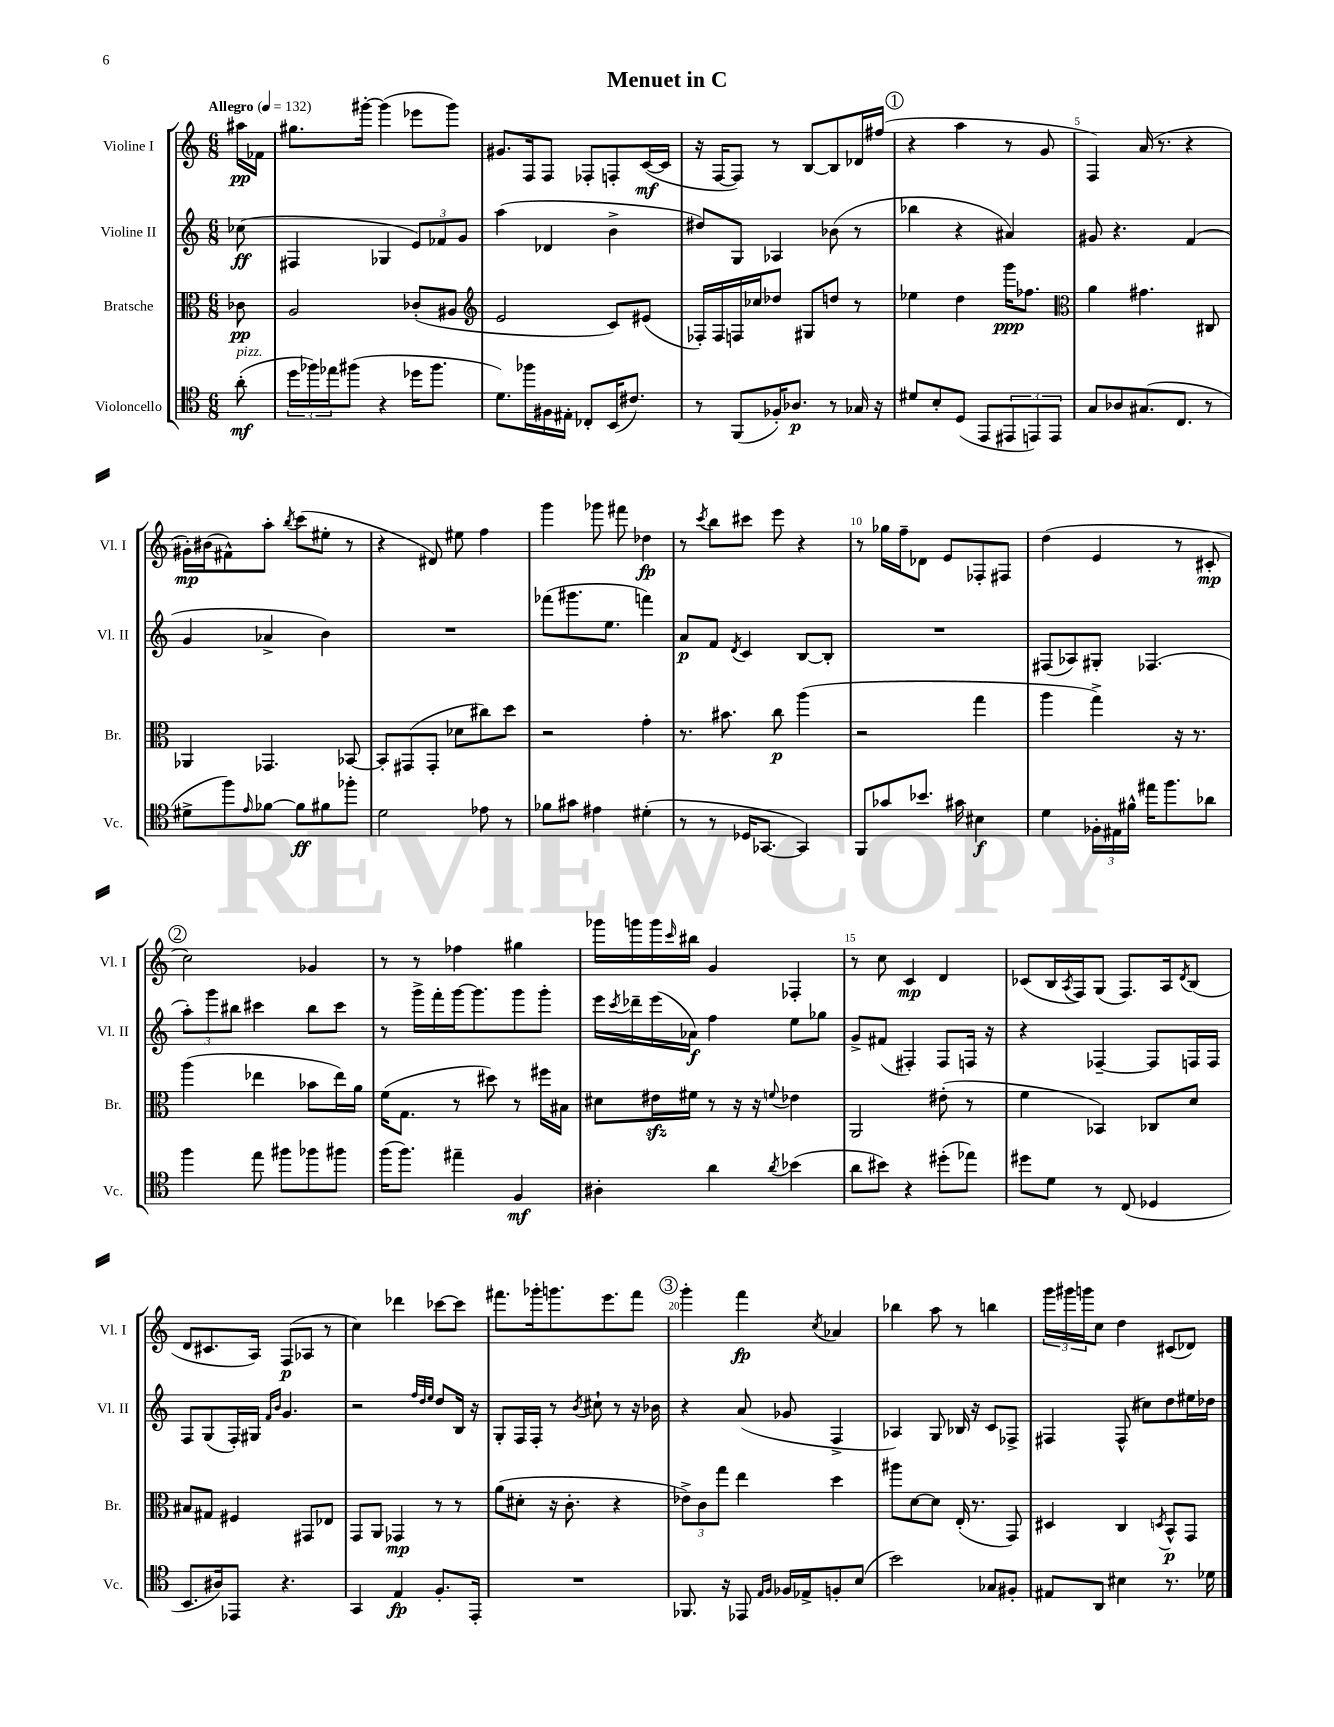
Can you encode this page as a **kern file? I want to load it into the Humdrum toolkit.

**kern	**dynam	**kern	**dynam	**kern	**dynam	**kern	**dynam
*part4	*part4	*part3	*part3	*part2	*part2	*part1	*part1
*staff4	*staff4	*staff3	*staff3	*staff2	*staff2	*staff1	*staff1
*I"Violoncello	*	*I"Bratsche	*	*I"Violine II	*	*I"Violine I	*
*I'Vc.	*	*I'Br.	*	*I'Vl. II	*	*I'Vl. I	*
*clefC4	*	*clefC3	*	*clefG2	*	*clefG2	*
*k[]	*	*k[]	*	*k[]	*	*k[]	*
*M6/8	*	*M6/8	*	*M6/8	*	*M6/8	*
*MM132	*	*MM132	*	*MM132	*	*MM132	*
=	=	=	=	=	=	=	=
!	!	!	!	!	!	!LO:TX:a:B:t=Allegro	!
!LO:TX:a:i:t=pizz.	!	!	!	!	!	!	!
(8a'\	mf	8c-X\	pp	(8cc-X\	ff	16aa#X\LL	pp
.	.	.	.	.	.	16f-X\JJ	.
=1	=1	=1	=1	=1	=1	=1	=1
24dd\LL	.	2A/	.	4F#X/	.	8.gg#X\L	.
24ff-X\)	.	.	.	.	.	.	.
24ee-X\J	.	.	.	.	.	.	.
(8ff#X\J	.	.	.	.	.	.	.
.	.	.	.	.	.	[16ggg#X'\Jk	.
4r	.	.	.	4G-X/	.	(4ggg#\]	.
16dd-X\KL	.	(8c-X'/L	.	12e/L)	.	8eee-X\L	.
8.ff#\J	.	.	.	.	.	.	.
.	.	.	.	12f-X/	.	.	.
.	.	8A#X/J	.	.	.	8ggg#\J)	.
.	.	.	.	12g/J	.	.	.
=2	=2	=2	=2	=2	=2	=2	=2
*	*	*clefG2	*	*	*	*	*
8.d\L)	.	2e/	.	(4aa\	.	8.g#X/L	.
16ff-X\L	.	.	.	.	.	16F/k	.
16F#X\	.	.	.	4d-X/	.	8F/J	.
16E#X'\JJ	.	.	.	.	.	.	.
8C-X'/L	.	.	.	.	.	8F-X'/L	.
(16BB/K	.	8c/L)	.	4b^\	.	8Fn'/	.
8.c#X/J)	.	.	.	.	.	.	.
.	.	(8e#X/J	.	.	.	([16c/L	mf
.	.	.	.	.	.	16c/JJ]	.
=3	=3	=3	=3	=3	=3	=3	=3
8r	.	16F-X'/LL)	.	8dd#X/L)	.	16r	.
.	.	16F-/	.	.	.	[16F/KL	.
(8FF/L	.	16Fn/	.	8G/J	.	8F/J])	.
.	.	16cc-X/J	.	.	.	.	.
16F-X'/K)	.	8dd-X/J	.	4A-X/	.	8r	.
8.A-X/J	p	.	.	.	.	.	.
.	.	8G#X/L	.	.	.	[8B/L	.
8r	.	8ddn/J	.	(8b-X\	.	8B/]	.
16G-X/	.	8r	.	8r	.	16d-X/L	.
16r	.	.	.	.	.	(16ff#X/JJ	.
!!LO:REH:place=s1:t=1
=4	=4	=4	=4	=4	=4	=4	=4
8d#X/L	.	4ee-X\	.	4bb-X\	.	4r	.
8B'/	.	.	.	.	.	.	.
(8D/J	.	4dd\	.	4r	.	4aa\	.
8EE/L	.	.	.	.	.	.	.
12EE#X/	.	16ggg\KL	ppp	4a#X/)	.	8r	.
.	.	8.ff-X\J	.	.	.	.	.
12EEn/)	.	.	.	.	.	.	.
.	.	.	.	.	.	8g/	.
12EE/J	.	.	.	.	.	.	.
=5	=5	=5	=5	=5	=5	=5	=5
*	*	*clefC3	*	*	*	*	*
8G/L	.	4a\	.	8g#X/	.	4F/)	.
8A-X/	.	.	.	4.r	.	.	.
(8.G#X/	.	4.g#X\	.	.	.	(16a/	.
.	.	.	.	.	.	8.r	.
8.C/J	.	.	.	.	.	.	.
.	.	.	.	(4f/	.	4r	.
8r	.	8C#X/	.	.	.	.	.
!!LO:LB:g=z
=6	=6	=6	=6	=6	=6	=6	=6
8d#X^\L	.	4AA-X/	.	4g/	.	16g#X'\LL)	mp
.	.	.	.	.	.	(16b#X\J	.
8ff\)	.	.	.	.	.	8f#X^^\)	.
16qqe/	.	.	.	.	.	.	.
[8f-X\J	.	4.GG-X/	.	4a-X^/	.	8aa'\J	.
.	.	.	.	.	.	8qbb/	.
8f-\L]	ff	.	.	.	.	(8ccc\L	.
8f#X\	.	.	.	4b\)	.	8ee#X'\J	.
8ff-X'\J	.	[8BB-X/	.	.	.	8r	.
=7	=7	=7	=7	=7	=7	=7	=7
2d\	.	8BB-'/L]	.	2.r	.	4r	.
.	.	(8GG#X/	.	.	.	.	.
.	.	8GG#'/J	.	.	.	8d#X/)	.
.	.	8d-X\L	.	.	.	8ee#X\	.
8e-X\	.	8cc#X\)	.	.	.	4ff\	.
8r	.	8dd\J	.	.	.	.	.
=8	=8	=8	=8	=8	=8	=8	=8
8f-X\L	.	2r	.	(8fff-X\L	.	4ggg\	.
8g#X\J	.	.	.	8.ggg#X\	.	.	.
4e#X\	.	.	.	.	.	8ggg-X\	.
.	.	.	.	8.ee\J	.	.	.
.	.	.	.	.	.	8fff#X\	.
(4d#X'\	.	4g'\	.	4fffn\)	.	4dd-X\	fp
=9	=9	=9	=9	=9	=9	=9	=9
8r	.	8.r	.	8a/L	p	8r	.
.	.	.	.	.	.	8qccc/	.
8r	.	.	.	8f/J	.	8bb\L	.
.	.	8.b#X\	.	.	.	.	.
.	.	.	.	8qd/	.	.	.
16D-X/KL	.	.	.	4c/	.	8ccc#X\J	.
[8.GG-X/J	.	.	.	.	.	.	.
.	.	8cc\	p	.	.	8eee\	.
4GG-/])	.	(4aa\	.	[8B/L	.	4r	.
.	.	.	.	8B'/J]	.	.	.
=10	=10	=10	=10	=10	=10	=10	=10
8FF/L	.	2r	.	2.r	.	8r	.
8g-X/	.	.	.	.	.	16gg-X\LL	.
.	.	.	.	.	.	16ff~\J	.
8.b-X/J	.	.	.	.	.	8d-X\J	.
.	.	.	.	.	.	8e/L	.
16g#X\	.	.	.	.	.	.	.
4B#X\	f	4gg\	.	.	.	8F-X'/	.
.	.	.	.	.	.	8F#X/J	.
=11	=11	=11	=11	=11	=11	=11	=11
4d\	.	4aa\	.	(8F#X/L	.	(4dd\	.
.	.	.	.	8A-X/)	.	.	.
24F-X'\LL	.	4gg^\)	.	8G#X'/J	.	4e/	.
24E#X\	.	.	.	.	.	.	.
24f#X^^\JJ	.	.	.	.	.	.	.
16ee#X\KL	.	.	.	(4.F-X/	.	.	.
8.ff\	.	.	.	.	.	.	.
.	.	16r	.	.	.	8r	.
.	.	8.r	.	.	.	.	.
8a-X\J	.	.	.	.	.	8c#X'/	mp
!!LO:LB:g=z
!!LO:REH:place=s1:t=2
=12	=12	=12	=12	=12	=12	=12	=12
4ff\	.	(4aa\	.	12aa'\L)	.	2cc\)	.
.	.	.	.	12ggg\	.	.	.
.	.	.	.	12bb#X\J	.	.	.
8ee\	.	4ee-X\	.	4ccc#X\	.	.	.
8ff#X\L	.	.	.	.	.	.	.
8ff-X\	.	8b-X\L	.	8bb#\L	.	4g-X/	.
8ff#X\J	.	16ee-\L)	.	8ccc#\J	.	.	.
.	.	16a\JJ	.	.	.	.	.
=13	=13	=13	=13	=13	=13	=13	=13
(16ff\KL	.	(16f\KL	.	8r	.	8r	.
8.ff\J)	.	8.G\J	.	.	.	.	.
.	.	.	.	16ggg^\LL	.	8r	.
.	.	.	.	16fff'\	.	.	.
4ee#X~\	.	8r	.	[16ggg\J	.	4ff-X\	.
.	.	.	.	8.ggg\]	.	.	.
.	.	8dd#X\)	.	.	.	.	.
4F/	mf	8r	.	8ggg\	.	4gg#X\	.
.	.	16ff#X\LL	.	8ggg'\J	.	.	.
.	.	16B#X\JJ	.	.	.	.	.
=14	=14	=14	=14	=14	=14	=14	=14
4A#X'\	.	8d#X\L	.	16eee\LL	.	16ggg-X\LL	.
.	.	.	.	8qccc/	.	.	.
.	.	.	.	16ddd-X~\	.	16gggn\	.
.	.	16e#Xzz\L	.	(16eee\	.	16ggg\	.
.	.	.	.	.	.	16qqccc/	.
.	.	16f#X\JJ	.	16a-X\JJ)	f	16bb#X\JJ	.
4a\	.	8r	.	4ff\	.	4g/	.
.	.	16r	.	.	.	.	.
.	.	16r	.	.	.	.	.
8qa/	.	8qqfn/	.	.	.	.	.
(4b-X\	.	4e-X\	.	8ee\L	.	4F-X'/	.
.	.	.	.	8gg-X\J	.	.	.
=15	=15	=15	=15	=15	=15	=15	=15
8a\L	.	2AA/	.	8g^/L	.	8r	.
8b#X\J)	.	.	.	(8f#X/J	.	8cc\	.
4r	.	.	.	4F#X'/)	.	4c/	mp
(8dd#X'\L	.	(8e#X'\	.	8F#/L	.	4d/	.
8ee-X\J)	.	8r	.	16Fn/Jk	.	.	.
.	.	.	.	16r	.	.	.
=16	=16	=16	=16	=16	=16	=16	=16
8dd#X\L	.	4f\	.	4r	.	(8c-X/L	.
8d\J	.	.	.	.	.	16B/L	.
.	.	.	.	.	.	8qA/	.
.	.	.	.	.	.	16F/J)	.
8r	.	4BB-X/)	.	[4F-X~/	.	(8G/J	.
(8C/	.	.	.	.	.	8.F/L)	.
4D-X/	.	8C-X/L	.	8F-/L]	.	.	.
.	.	.	.	.	.	16A/k	.
.	.	.	.	.	.	8qd/	.
.	.	8d/J	.	16Fn/L	.	(8B/J	.
.	.	.	.	16F/JJ	.	.	.
!!LO:LB:g=z
=17	=17	=17	=17	=17	=17	=17	=17
8.BB/L	.	8B#X/L	.	8F/L	.	8d/L	.
.	.	8G#X/J	.	(8G/	.	8.c#X/	.
16A#X/k)	.	.	.	.	.	.	.
8EE-X/J	.	4F#X/	.	16F'/L)	.	.	.
.	.	.	.	16G#X/JJ	.	16A/Jk)	.
.	.	.	.	16qqf/LL	.	.	.
.	.	.	.	16qqb/JJ	.	.	.
4.r	.	.	.	4.g/	.	(8F/L	p
.	.	8GG#X/L	.	.	.	8A-X/J	.
.	.	8E-X/J	.	.	.	8r	.
=18	=18	=18	=18	=18	=18	=18	=18
4GG/	.	8GG/L	.	2r	.	4cc\)	.
.	.	8AA/J	.	.	.	.	.
4E/	fp	4GG-X/	mp	.	.	4ddd-X\	.
.	.	.	.	32qqff/LLL	.	.	.
.	.	.	.	32qqdd/	.	.	.
.	.	.	.	32qqee/JJJ	.	.	.
8.F'/L	.	8r	.	8dd/L	.	[8ccc-X\L	.
.	.	8r	.	16B/Jk	.	8ccc-\J]	.
16EE'/Jk	.	.	.	16r	.	.	.
=19	=19	=19	=19	=19	=19	=19	=19
2.r	.	(8a\L	.	8G'/L	.	8.fff#X\L	.
.	.	8d#X'\J	.	16F/L	.	.	.
.	.	.	.	16F'/JJ	.	16ggg-X'\k	.
.	.	16r	.	8r	.	8.gggn\	.
.	.	8.c'\	.	.	.	.	.
.	.	.	.	8qb/	.	.	.
.	.	.	.	8cc#X`\	.	.	.
.	.	.	.	.	.	8.eee\	.
.	.	4r	.	8r	.	.	.
.	.	.	.	16r	.	8fff#\J	.
.	.	.	.	16b-X\	.	.	.
!!LO:REH:place=s1:t=3
=20	=20	=20	=20	=20	=20	=20	=20
8.FF-X/	.	12e-X^\L)	.	4r	.	4ggg'\	.
.	.	12c\	.	.	.	.	.
.	.	12gg\J	.	.	.	.	.
16r	.	.	.	.	.	.	.
8EE-X/	.	4ee\	.	(8a/	.	4fff\	fp
16qqE/LL	.	.	.	.	.	.	.
16qqF/JJ	.	.	.	.	.	.	.
16F-X/LL	.	.	.	8g-X/	.	.	.
16E-X^/J	.	.	.	.	.	.	.
.	.	.	.	.	.	8qcc/	.
8Fn'/	.	4dd\	.	4F^/	.	4a-X/	.
(8B/J	.	.	.	.	.	.	.
=21	=21	=21	=21	=21	=21	=21	=21
2b\)	.	8aa#X\L	.	4A-X/)	.	4bb-X\	.
.	.	[8d\	.	.	.	.	.
.	.	8d\J]	.	8G/	.	8aa\	.
.	.	(16E'/	.	16B-X/	.	8r	.
.	.	8.r	.	16r	.	.	.
8G-X/L	.	.	.	8c/L	.	4bbn\	.
8F#X'/J	.	8GG/)	.	8F-X^/J	.	.	.
=22	=22	=22	=22	=22	=22	=22	=22
8E#X/L	.	4D#X/	.	4F#X/	.	24ggg\LL	.
.	.	.	.	.	.	24ggg#X\	.
.	.	.	.	.	.	24gggn\J	.
8AA/J	.	.	.	.	.	8cc\J	.
4B#X\	.	4C/	.	(8F#^^/	.	4dd\	.
.	.	.	.	8cc#X\L)	.	.	.
.	.	8qDn/	.	.	.	.	.
8.r	.	8BB^^/L	p	8dd\	.	(8c#X/L	.
.	.	8GG/J	.	16ee#X\L	.	8d-X/J)	.
16d-X\	.	.	.	16dd-X\JJ	.	.	.
==	==	==	==	==	==	==	==
*-	*-	*-	*-	*-	*-	*-	*-
